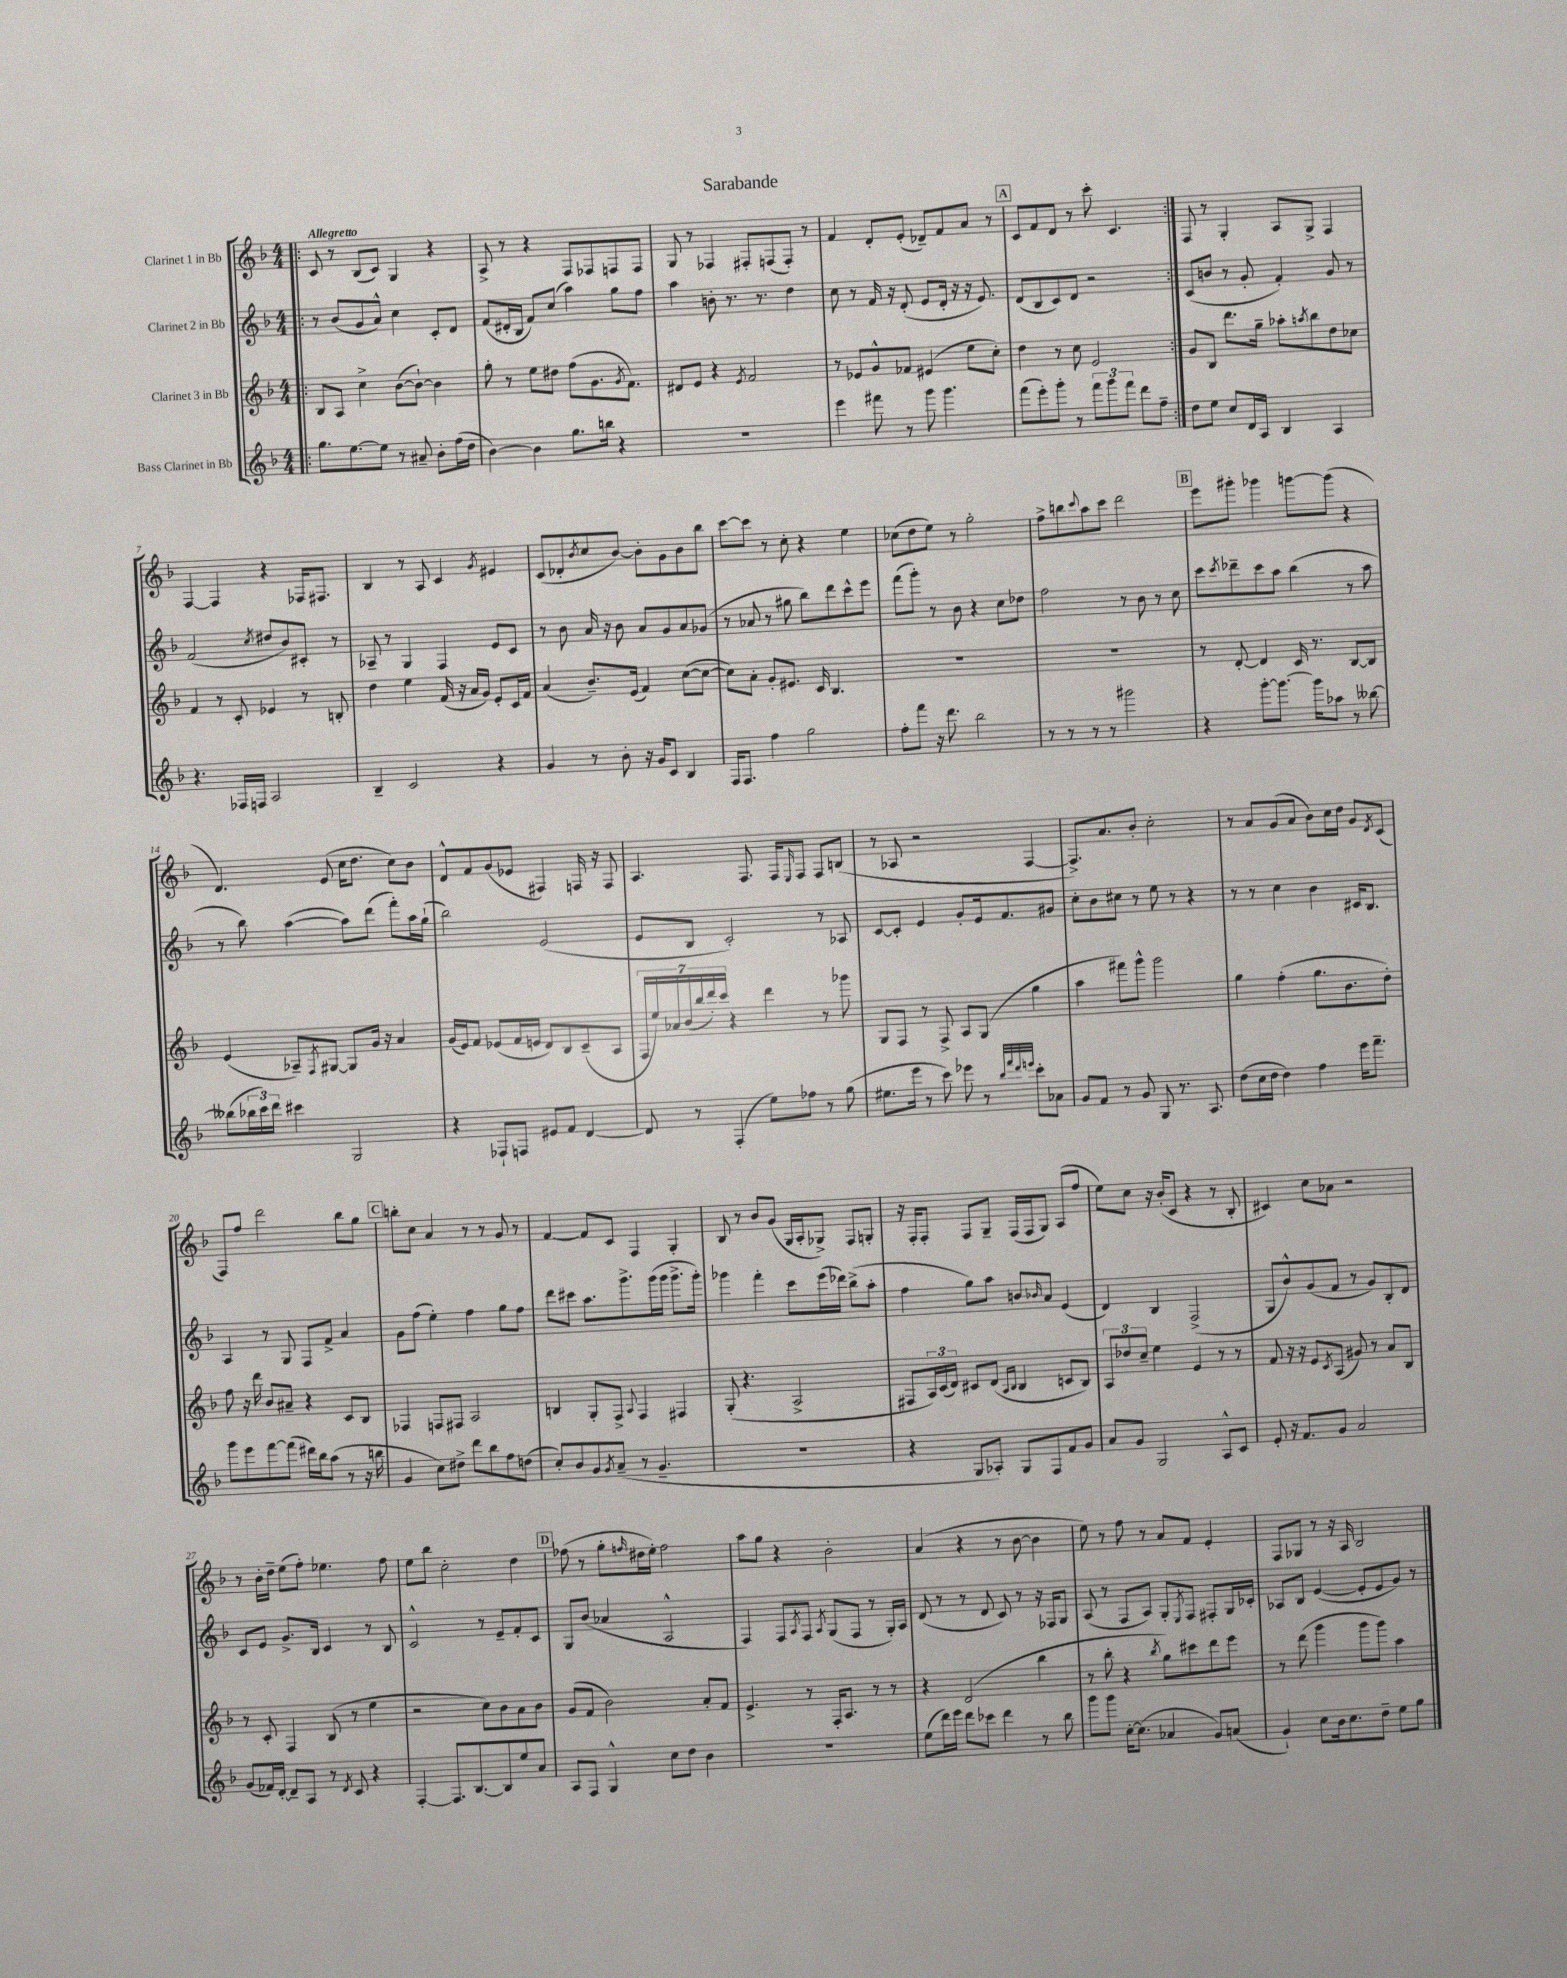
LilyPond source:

\header { title = "Sarabande" }
<<
\new StaffGroup <<
\new Staff = "s0" \with { instrumentName = "Clarinet 1 in Bb" } {
    \clef treble \key f \major \numericTimeSignature \time 4/4 \tempo "Allegretto"
    \repeat volta 2 { \bar ".|:" c'8 r8 bes8( c'8) g4 r4 |
    a8-> r8 r4 f8 fes8 f8 f8 |
    g8 r8 fes4 fis8-. f8( f8-.) r8 |
    f'4 d'8-. e'8-.( des'8--) f'8 a'8 r8 |
    \mark \markup { \box "A" } c'8 f'8 d'8 r8 c'''8-. c'4. | }
    f8 r8 g4-. a8 g8-> f4 |
    f4~ f4 r4 fes16 fis8. |
    bes4 r8 a8 c'4 \acciaccatura { g'8 } eis'4 |
    c'8( des'8-. \acciaccatura { bes'8 } c''8 bes'8~) bes'8-. g'8 bes'8 bes''8 |
    c'''8~ c'''8 r8 c''8-. r4 e''4 |
    ces''8( d''8 e''8) r8 g''2-. |
    f''8-> b''8 \appoggiatura { c'''8 } a''8 c'''8 d'''2 |
    \mark \markup { \box "B" } e'''8 gis'''8-. ges'''4 g'''8~ g'''8( r4 |
    d'4.) e'8( c''16 d''8. c''8) bes'8 |
    d'8-^ f'8 g'8( ees'8 fis4) f16 r16 f8 |
    a4. f8. f16 \grace { e16 } f8 f8 b8( |
    r8 aes8 r2 f4~ |
    f8.->) a'8. bes'8-. c''2-. |
    r8 a'8 g'8( a'8 bes'8) c''16 d''16 g'8 \acciaccatura { d'8 } c'8( |
    f8) f''8 d'''2 bes''8 g''8 |
    \mark \markup { \box "C" } b''8-. c''8 a'4 r8 r8 g'8 r8 |
    f'4~ f'8 c'8 f4 g4-. |
    bes8 r8 bes'8 g'8( g16 a16-. ges8->) f8 g8-. |
    r16 f16-. f8-. f8 g8-- f16( f16 g8) a8( f''8 |
    e''8) c''8 r16 bes'16-.( c'8 r4 r8 bes8-. |
    cis'4) c''8 aes'8 r2 |
    r8 bes'16-. d''16-- e''8( f''8-.) ees''4. f''8 |
    e''8 bes''8 c''2-. d''4 |
    \mark \markup { \box "D" } fes''8( r8 g''8-. \grace { f''16 } dis''16 e''16-.) f''2 |
    a''8 g''8 r4 bes'2-. |
    a'4( r4 r8 bes'8~ bes'4 |
    e''8) r8 f''8 r8 a'8 f'8 e'4-. |
    f8 ges8 r8 r16 a16 bes2 \bar "|." |
}
\new Staff = "s1" \with { instrumentName = "Clarinet 2 in Bb" } {
    \clef treble \key f \major \numericTimeSignature \time 4/4
    \repeat volta 2 { \bar ".|:" r8 bes'8( g'8 a'8-^) c''4 c'8-. d'8 |
    f'8( dis'16-. bes16 f'8) c''8( a''4) g''8 f''8 |
    a''4 b'8-. r8. r8. d''4 |
    c''8 r8 f'16 r16 d'8-.( e'8 d'16-. r16 r16 e'8.) |
    \mark \markup { \box "A" } d'8( bes8 c'8) d'8 r2 | }
    c'8( b'8 r8 g'8-. f'4-.) g'8 r8 |
    f'2( \acciaccatura { c''8 } dis''8 bes'8) cis'8-. r8 |
    aes8-- r8 g4 f4 e'8 c'8 |
    r8 bes'8 a'16 r16 bes'8 a'8 g'8 a'8 ges'8( |
    r8 aes'8 r8 gis''8 bes''8) d'''8 c'''8-^ e'''8 |
    f'''8( g'''8-.) r8 bes'8 r4 c''8 des''8 |
    f''2 r8 bes'8 r8 c''8 |
    \mark \markup { \box "B" } c'''8 \acciaccatura { c'''8 } des'''8-- c'''8 a''8 bes''4( r8 a''8 |
    r8 bes''8) a''4~( a''8) d'''8( f'''8-.) a''16 g''16-!( |
    bes''2) e'2( |
    e'8 bes8 c'2-.) r8 aes8 |
    c'8~ c'8-. e'4 g'8-. e'16 f'8. gis'8 |
    c''8-. bes'8 cis''8 r8 e''8 r8 r4 |
    r8 r8 c''4 bes'4 cis'16 bes8. |
    a4 r8 g8 f8 f'8-> a'4 |
    \mark \markup { \box "C" } g'8 f''8( e''4-.) f''4 g''8 f''8 |
    d'''8 cis'''8 a''8. g'''8.-> g'''16( g'''16 g'''8.-> g'''16-.) |
    ges'''4 f'''4-. c'''8 e'''16( des'''16) bes''8->( a''8-. |
    f''4 g''8) a''8 b'8 \grace { bes'16 } a'8 e'4( |
    d'4) bes4 f2->( |
    g8 bes'8-^) g'8( f'8 r8 g'8) bes8-. d'8 |
    c'8 e'8 g'8.-> bes16 c'4 r8 bes8 |
    c'2-^ r8 e'8-- f'8-. c'8 |
    \mark \markup { \box "D" } g8 bes'8( aes'4 a2-^ |
    f4) f8 \acciaccatura { a8 } f8 \acciaccatura { a8 } g8( f8 r8 g16-.) a16 |
    d'8( r8 r8 d'8 c'8) r8 r16 fes16 g8 |
    a8( r8 f8 a8) g8-. \acciaccatura { e8 } f8 fis8-. g16 ces'16-. |
    aes8 bes8 e'4~( e'8-. e'8 g'8) r8 \bar "|." |
}
\new Staff = "s2" \with { instrumentName = "Clarinet 3 in Bb" } {
    \clef treble \key f \major \numericTimeSignature \time 4/4
    \repeat volta 2 { \bar ".|:" bes8 a8 c''4-> bes'8~( bes'8~-!) bes'4 |
    g''8-. r8 e''8 dis''8 f''8( g'8. \acciaccatura { g'8 } f'8.) |
    dis'8 e'8 r4 \acciaccatura { e'8 } f'2 |
    r8 ees'8 g'8-^ fes'8 eis'4( e''8 c''8-.) |
    \mark \markup { \box "A" } d''4 r8 c''8 e'2 | }
    g'8 bes8 d'''8. g''16-- aes''8-. \acciaccatura { a''8 } bes''8 d''8 ces''8 |
    f'4 r8 c'8-. ees'4 r8 b8-. |
    d''4 e''4 f'16( r16 a'16 g'16) e'8-. c'16 f'16 |
    a'4( bes'8.--) e'16( f'4) c''8~( c''8~ |
    c''8) a'8-. g'8-. eis'8. c'16 bes4. |
    R1 |
    R1 |
    \mark \markup { \box "B" } r8 d'8~-. d'4 c'16 r8. bes8~ bes8 |
    e'4( aes8--) \acciaccatura { f8 } gis8~ gis8 g'16 r16 a'4 |
    g'16( e'16) f'8 ees'8( f'16 e'16 d'8) bes8 c'8--( a8 |
    \tuplet 7/4 { f16 e''16) aes'16 bes'16( bes''16 d'''16-.) c'''16 } r4 d'''4 r8 ges'''8 |
    g8 f8 r8 f8-> a8 g8( g''4 |
    a''4 fis'''8) g'''8-^ g'''2 |
    g''4 f''4-.( g''8. bes'8. d''8-.) |
    f''8 r16 d'''16 bes'8 ais'8-- r4 c'8 bes8 |
    \mark \markup { \box "C" } fes4 f8 fis8 a2 |
    b4 g8-. f8-> \appoggiatura { a8 } f4 fis4 |
    g8-.( r4. a2-> |
    fis8 \tuplet 3/2 { a16) c'16( d'16) } cis'8 d'8( \grace { a16 bes16 } bes4 c'8 bes8) |
    \tuplet 3/2 { a8 des''8 c''8-- } e''4 e'4 r8 r8 |
    f'8 r16 r16 e'8 \acciaccatura { c'8 } a8( gis'8) r8 a'8 bes8 |
    r8 c'8-. f4 bes8( r8 e''4 |
    r2 c''8) bes'8 a'8 bes'8 |
    \mark \markup { \box "D" } g'8( f'8 bes'2) a'8-. f'8 |
    e'4.-> r8 f16-. a8. r8 r8 |
    r4 d'2( bes''4 |
    r8 bes''8-. r4 \acciaccatura { bes''8 } g''8) cis'''8 d'''8 e'''8 |
    r8 d'''8( g'''4 g'''8 g'''8) a''4 \bar "|." |
}
\new Staff = "s3" \with { instrumentName = "Bass Clarinet in Bb" } {
    \clef treble \key f \major \numericTimeSignature \time 4/4
    \repeat volta 2 { \bar ".|:" g''8. e''8.~ e''8 r8 ais'8-- bes'8-. f''16( d''16 |
    bes'4~) bes'4 g''8. b''16 r4 |
    R1 |
    e'''4 fis'''8 r8 g'''8 g'''4. |
    \mark \markup { \box "A" } f'''8( e'''8-.) g'''8-. r8 \tuplet 3/2 { f'''8 g'''8 f'''8 } d'''8 f''8-- | }
    d''8 e''8 c''8 d'16 a16 bes4 a4 |
    r4. fes16 f16 a2 |
    bes4-- c'2 r4 |
    g'4 r8 bes'8-. r16 g'16 c'8 bes4 |
    f16 f8. f''4 g''2 |
    f''8-. f'''8 r16 d'''8. bes''2 |
    r8 r8 r8 r8 gis'''2 |
    \mark \markup { \box "B" } r4 g'''8~-. g'''8.~ g'''16 aes''8 r8 beses''8~ |
    beses''8( \tuplet 3/2 { bes''16 c'''16) d'''16 } cis'''4 g2 |
    r4 fes8-! f8 eis'8 f'8 d'4~ |
    d'8 r8 f4-.( e''8) fes''8 r8 g''8( |
    eis''8. e'''16 r8 c'''8) ees'''8 r8 \grace { bes''32 f'''32 d'''32 e'''32 } c'''8-. aes'8 |
    g'8 f'8 r8 g'8 g8 r8. a8. |
    d''8( c''16 d''16 d''4) f''4 e'''16 f'''8.-- |
    g'''8 e'''8 f'''8~ f'''8( dis'''16) bes''16 a''8( r8 r16 b''16 |
    \mark \markup { \box "C" } g'4 c''8) dis''8-> d'''8 bes''8 f''8 d''8( |
    c''8-.) bes'8 g'8 \acciaccatura { g'8 } a'8--( r8 g'4.-- |
    R1 |
    r4 g8 aes8-.) g8 f8 f'8 g'8 |
    a'8 g'8 g2 a8-^ c'8 |
    e'8-. r16 f'8. g'8 a'2 |
    g'8( fes'16) d'16~-. d'8-- a8 r8 \acciaccatura { d'8 } c'8 r4 |
    f4~-. f8. bes8.~ bes8 e''8 a'8 |
    \mark \markup { \box "D" } a8 f8 g4-^ c''8 d''8 bes'4 |
    R1 |
    e''8( d'''16) e'''16 d'''8 ces'''8 d'''4 r8 bes''8 |
    g'''8 g'''8 c''16~-. c''8.( aes'4 g'8) a'8( |
    g'4-!) c''8 bes'16 c''8. d''8-- e''8 g''8 \bar "|." |
}
>>
>>
